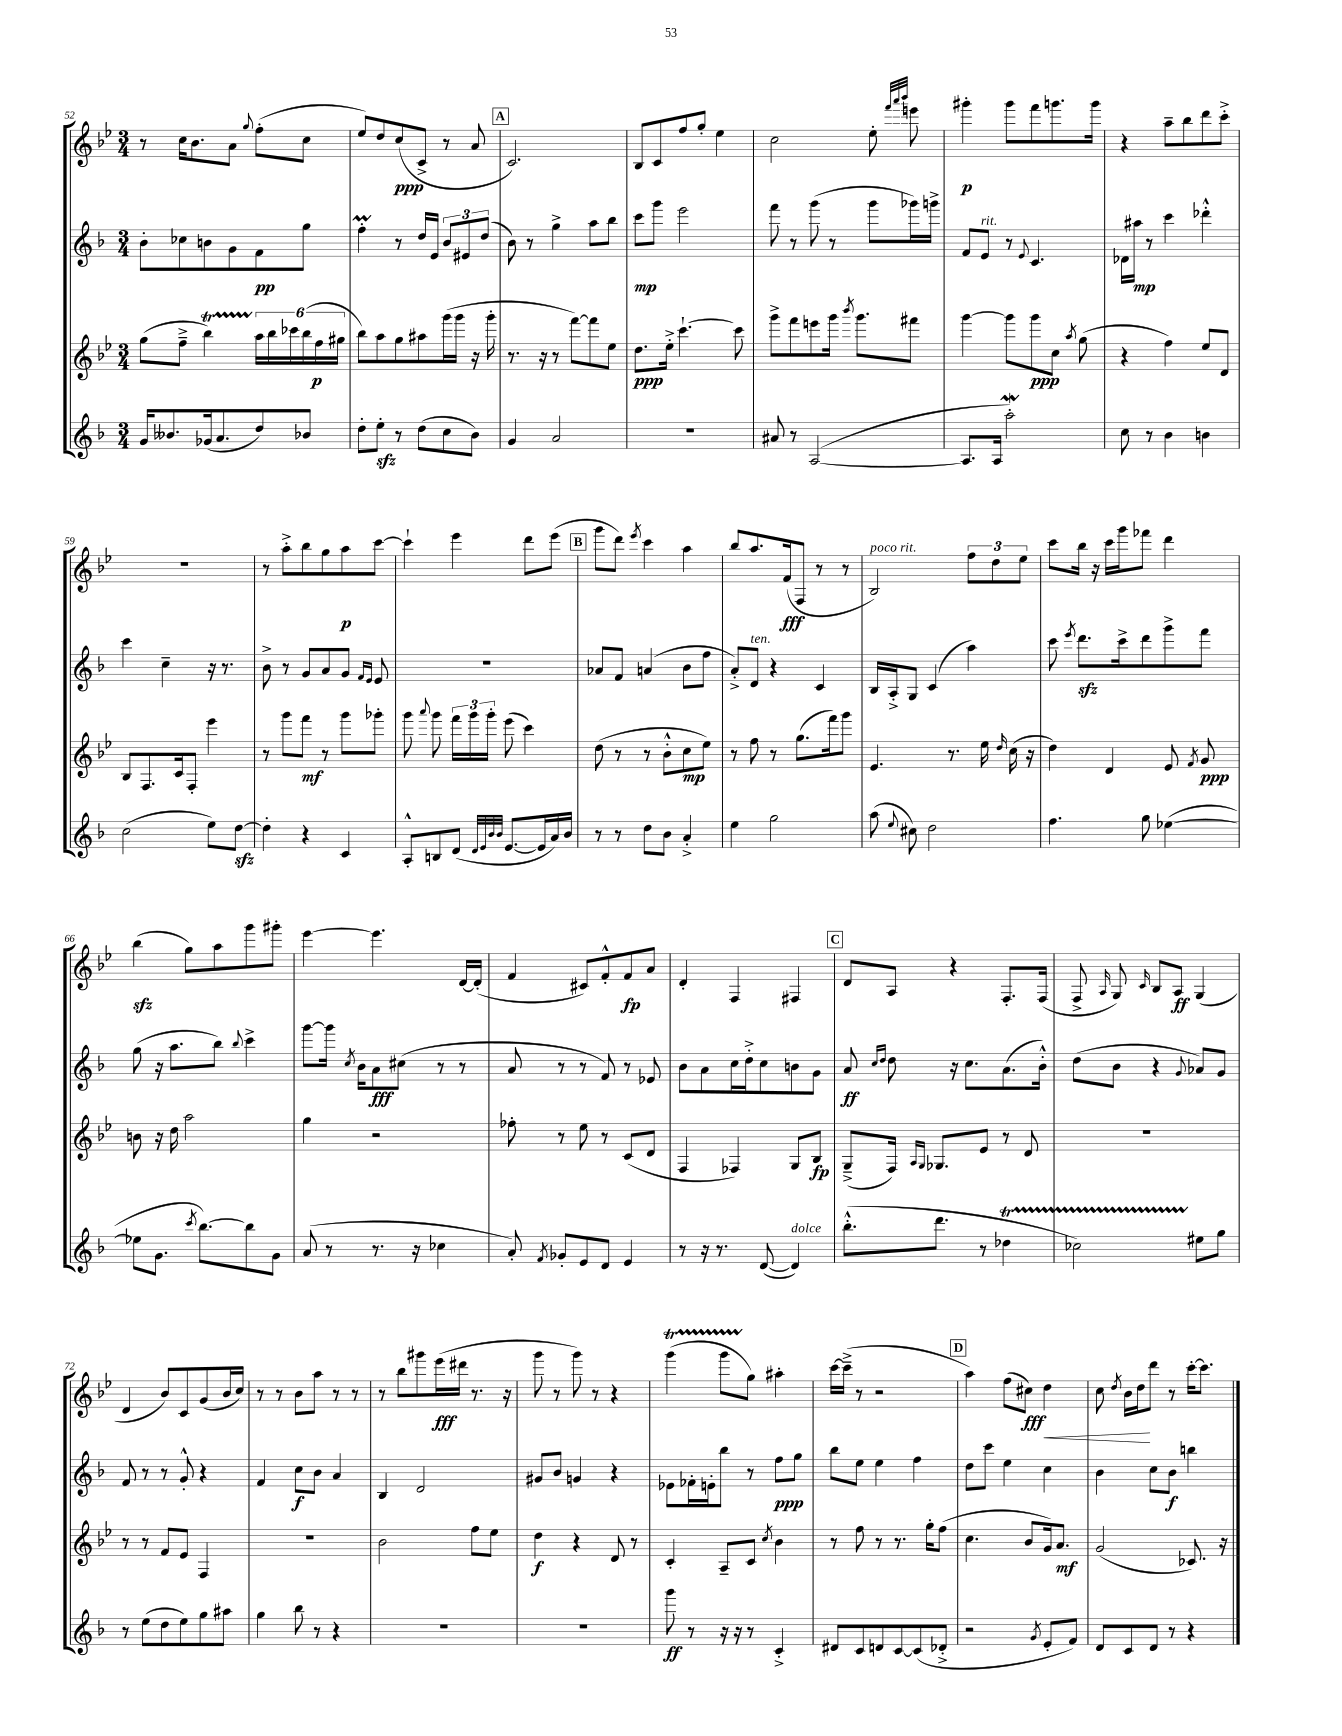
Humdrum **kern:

**kern	**kern	**kern	**kern
*staff4	*staff3	*staff2	*staff1
*clefG2	*clefG2	*clefG2	*clefG2
*k[b-]	*k[b-e-]	*k[b-]	*k[b-e-]
*M3/4	*M3/4	*M3/4	*M3/4
16g/LK	(8gg\L	8b-'\L	8r
8.b--/	.	.	.
.	8ff~^\J	8cc-\	16cc\LK
.	.	.	8.b-\
(16g-/k	4bb-\)	8b\	.
8.a/	.	.	.
.	.	8g\	8a\J
.	.	.	8qqgg/
8dd/)	24aa\LL	8f\	(8ff'\L
.	24bb-\	.	.
.	24ccc-\	.	.
8b-/J	(24bb-\	8gg\J	8cc\J
.	24ff\	.	.
.	24gg#\JJ	.	.
=	=	=	=
8dd'\L	8bb-\L)	4ff'\	8ee-/L)
8ee'\J	8aa\	.	8dd/
8r	8gg\	8r	(8cc/
(8dd\L	8aa#\	16dd/LL	8c^/J
.	.	16e/JJ	.
8cc\	(16ggg\L	12b-/L	8r
.	16ggg\JJ	.	.
.	.	12e#/	.
8b-\J)	16r	.	8a/
.	.	(12dd/J	.
.	16ggg'\	.	.
=	=	=	=
4g/	8.r	8b-\)	2.c/)
.	.	8r	.
.	16r	.	.
2a/	8r	4gg^\	.
.	[8fff\L)	.	.
.	8fff\]	8aa\L	.
.	8ee-\J	8bb-\J	.
=	=	=	=
2.r	8.dd\L	8ccc\L	8B-/L
.	.	8ggg\J	8c/
.	16ee-'^\Jk	.	.
.	[4.ccc`\	2eee\	8ff/
.	.	.	8gg'/J
.	.	.	4ee-\
.	8ccc\]	.	.
=	=	=	=
8a#/	8ggg^\L	8fff\	2cc\
8r	8fff\	8r	.
([2A/	8eee\	(8ggg\	.
.	16ggg\Jk	8r	.
.	8qbbb-/	.	.
.	8.ggg\L	.	.
.	.	8ggg\L	8ee-'\
.	.	.	32qqfff/LLL
.	.	.	32qqaaa/
.	.	.	32qqbbb-/JJJ
.	8fff#\J	16ggg-\L)	8eee\
.	.	16ggg^\JJ	.
=	=	=	=
8.A/]L	[4ggg\	8f/L	4ggg#'\
.	.	8e/J	.
16A/Jk	.	.	.
2aa'\)	8ggg\]L	8r	8ggg#\L
.	.	8qqe/	.
.	8ggg\	4.c/	8fff\
.	8cc\J	.	8.ggg\
.	8qaa/	.	.
.	(8gg\	.	.
.	.	.	16ggg\Jk
=	=	=	=
8cc\	4r	16d-\LL	4r
.	.	16aa#\JJ	.
8r	.	8r	.
4b-\	4ff\)	4ccc\	8aa~\L
.	.	.	8bb-\
4b\	8ee-/L	4ddd-'^^\	8ddd\
.	8d/J	.	8ccc'^\J
=	=	=	=
(2cc\	8B-/L	4ccc\	2.r
.	8.F/	.	.
.	.	4cc~\	.
.	16c/k	.	.
.	8F'/J	.	.
8ee\L)	4eee-\	16r	.
.	.	8.r	.
[8dd\J	.	.	.
=	=	=	=
4dd'\]	8r	8b-^\	8r
.	8ggg\L	8r	8aa'^\L
4r	8fff\J	8g/L	8bb-\
.	8r	8a/	8gg\
4c/	8ggg\L	8g/J	8aa\
.	.	16qqf/LL	.
.	.	16qqe/JJ	.
.	8ggg-'\J	8e/	[8ccc\J
=	=	=	=
8A'^^/L	8ggg\	2.r	4ccc`\]
.	8qqaaa/	.	.
8B/	8ggg\	.	.
(8d/J	24fff\LL	.	4eee-\
.	24ggg\	.	.
.	24ggg'\JJ	.	.
32qqd/LLL	.	.	.
32qqe/	.	.	.
32qqb-/	.	.	.
32qqb-/JJJ	.	.	.
[8.e/L	(8eee-\	.	.
.	4ccc\)	.	8ddd\L
16e/]L	.	.	.
16a/)	.	.	(8eee-\J
16b-/JJ	.	.	.
=	=	=	=
8r	(8dd\	8a-/L	8ggg\L
8r	8r	8f/J	8ddd\J)
.	.	.	8qeee-/
8dd\L	8r	(4a/	4ccc\
8b-\J	8b-'^^\L	.	.
4a'^/	8cc\	8b-\L	4aa\
.	8ee-\J)	8ff\J	.
=	=	=	=
4ee\	8r	8a'^/L)	8bb-/L
.	8ff\	8d/J	8.aa/
2gg\	8r	4r	.
.	.	.	(16f/k
.	(8.gg\L	.	8F/J
.	.	4c/	8r
.	16fff\k)	.	.
.	8ggg\J	.	8r
=	=	=	=
(8aa\	4.e-/	16B-/LL	2B-/)
.	.	16A'^/J	.
8qqee/	.	.	.
8cc#\)	.	8G/J	.
2dd\	.	(4c/	.
.	8.r	.	.
.	.	4aa\)	12ff\L
.	16ee-\	.	.
.	.	.	12dd\
.	16qqdd/	.	.
.	(16cc\	.	.
.	.	.	12ee-\J
.	16r	.	.
=	=	=	=
4.ff\	4dd\)	8ccc\	8ccc\L
.	.	8qeee/	.
.	.	8.ddd\L	16bb-\Jk
.	.	.	16r
.	4d/	.	16ccc\LL
.	.	16ccc^\k	16ggg\J
8gg\	.	8ddd\	8fff-\J
([4ee-\	8e-/	8ggg^\	4ddd\
.	8qf/	.	.
.	8g/	8fff\J	.
=	=	=	=
8ee-\]L	8b\	(8gg\	(4bb-\
8.g\J	16r	16r	.
.	16dd\	8.aa\L	.
.	2aa\	.	8gg\L)
8qccc/	.	.	.
[8.bb-\L)	.	.	.
.	.	8bb-\J)	8aa\
.	.	8qqbb-/	.
8bb-\]	.	4ccc^\	8ggg\
8g\J	.	.	8ggg#'\J
=	=	=	=
(8a/	4gg\	[8ggg\L	[4eee-\
8r	.	16ggg\]Jk	.
.	.	8qcc/	.
.	.	16b-\LK	.
8.r	2r	8a\	4.eee-\]
.	.	(8cc#\J	.
16r	.	.	.
4cc-\	.	8r	.
.	.	8r	[16d/LL
.	.	.	(16d'/]JJ
=	=	=	=
8a'/)	8ff-'\	8a/	4f/
8qf/	.	.	.
8g-'/L	8r	8r	.
8e/	8ee-\	8r	8c#/L)
8d/J	8r	8f/)	8f'^^/
4e/	(8c/L	8r	8f/
.	8d/J	8e-/	8a/J
=	=	=	=
8r	4F/	8b-\L	4d'/
16r	.	8a\	.
8.r	.	.	.
.	4F-/)	16cc\L	4F/
.	.	16dd'^\J	.
([8d/	.	8cc\	.
4d/])	8G/L	8b\	4F#/
.	8B-/J	8g\J	.
=	=	=	=
(8.bb-'^^\L	(8G~^/L	8a/	8d/L
.	.	16qqcc/LL	.
.	.	16qqdd/JJ	.
.	16F/Jk)	8dd\	8A/J
.	16qqA/LL	.	.
.	16qqG/JJ	.	.
8.ddd\J	8.G-/L	.	.
.	.	16r	4r
.	.	8.cc\L	.
8r	8e-/J	.	.
4dd-\	8r	(8.a\	8.F'/L
.	8d/	.	.
.	.	16b-'^^\Jk)	(16F/Jk
=	=	=	=
2cc-\)	2.r	(8dd\L	8F^/
.	.	.	16qqA/
.	.	8b-\J	8G/)
.	.	.	16qqc/
.	.	4r	8B-/L
.	.	.	8A/J
.	.	8qqg/	.
8ee#\L	.	8a-/L)	(4G/
8gg\J	.	8g/J	.
=	=	=	=
8r	8r	8f/	4d/
(8ee\L	8r	8r	.
8dd\	8f/L	8r	8b-/L)
8ee\)	8e-/J	8g'^^/	8c/
8gg\	4F/	4r	(8g/
8aa#\J	.	.	16b-/L
.	.	.	16cc/JJ)
=	=	=	=
4gg\	2.r	4f/	8r
.	.	.	8r
8bb-\	.	8cc\L	8b-\L
8r	.	8b-\J	8aa\J
4r	.	4a/	8r
.	.	.	8r
=	=	=	=
2.r	2b-\	4B-/	8r
.	.	.	8bb-\L
.	.	2d/	8ggg#\
.	.	.	(16eee-\L
.	.	.	16ddd#\JJ
.	8ff\L	.	8.r
.	8ee-\J	.	.
.	.	.	16r
=	=	=	=
2.r	4dd\	8g#/L	8ggg\
.	.	8b-/J	8r
.	4r	4g/	8ggg\)
.	.	.	8r
.	8d/	4r	4r
.	8r	.	.
=	=	=	=
8ggg\	4c'/	8e-\L	(4ggg\
8r	.	16f-'\L	.
.	.	16e'\J	.
16r	8A~/L	8bb-\J	8ggg\L
16r	.	.	.
8r	8c/J	8r	8gg\J)
.	8qcc/	.	.
4c'^/	4b-\	8ff\L	4aa#'\
.	.	8gg\J	.
=	=	=	=
8d#/L	8r	8bb-\L	[16ccc\LL
.	.	.	(16ccc~^\]JJ
8c/	8ff\	8ee\J	8r
8d/	8r	4ee\	2r
[8c/	8.r	.	.
(8c/]	.	4ff\	.
.	16gg'\LK	.	.
8d-'^/J	(8ff\J	.	.
=	=	=	=
2r	4.cc\	8dd\L	4aa\)
.	.	8ccc\J	.
.	.	4ee\	(8ff\L
.	8b-/L	.	8cc#\J)
8qg/	.	.	.
8e'/L	16g/k)	4cc\	4dd\
.	8.a/J	.	.
8f/J)	.	.	.
=	=	=	=
8d/L	(2g/	4b-\	8cc\
.	.	.	8qdd/
8c/	.	.	16b-\LL
.	.	.	16dd\J
8d/J	.	8cc\L	8ddd\J
8r	.	8b-\J	8r
4r	8.c-/)	4bb\	[16ccc'\LK
.	.	.	8.ccc\]J
.	16r	.	.
==	==	==	==
*-	*-	*-	*-
